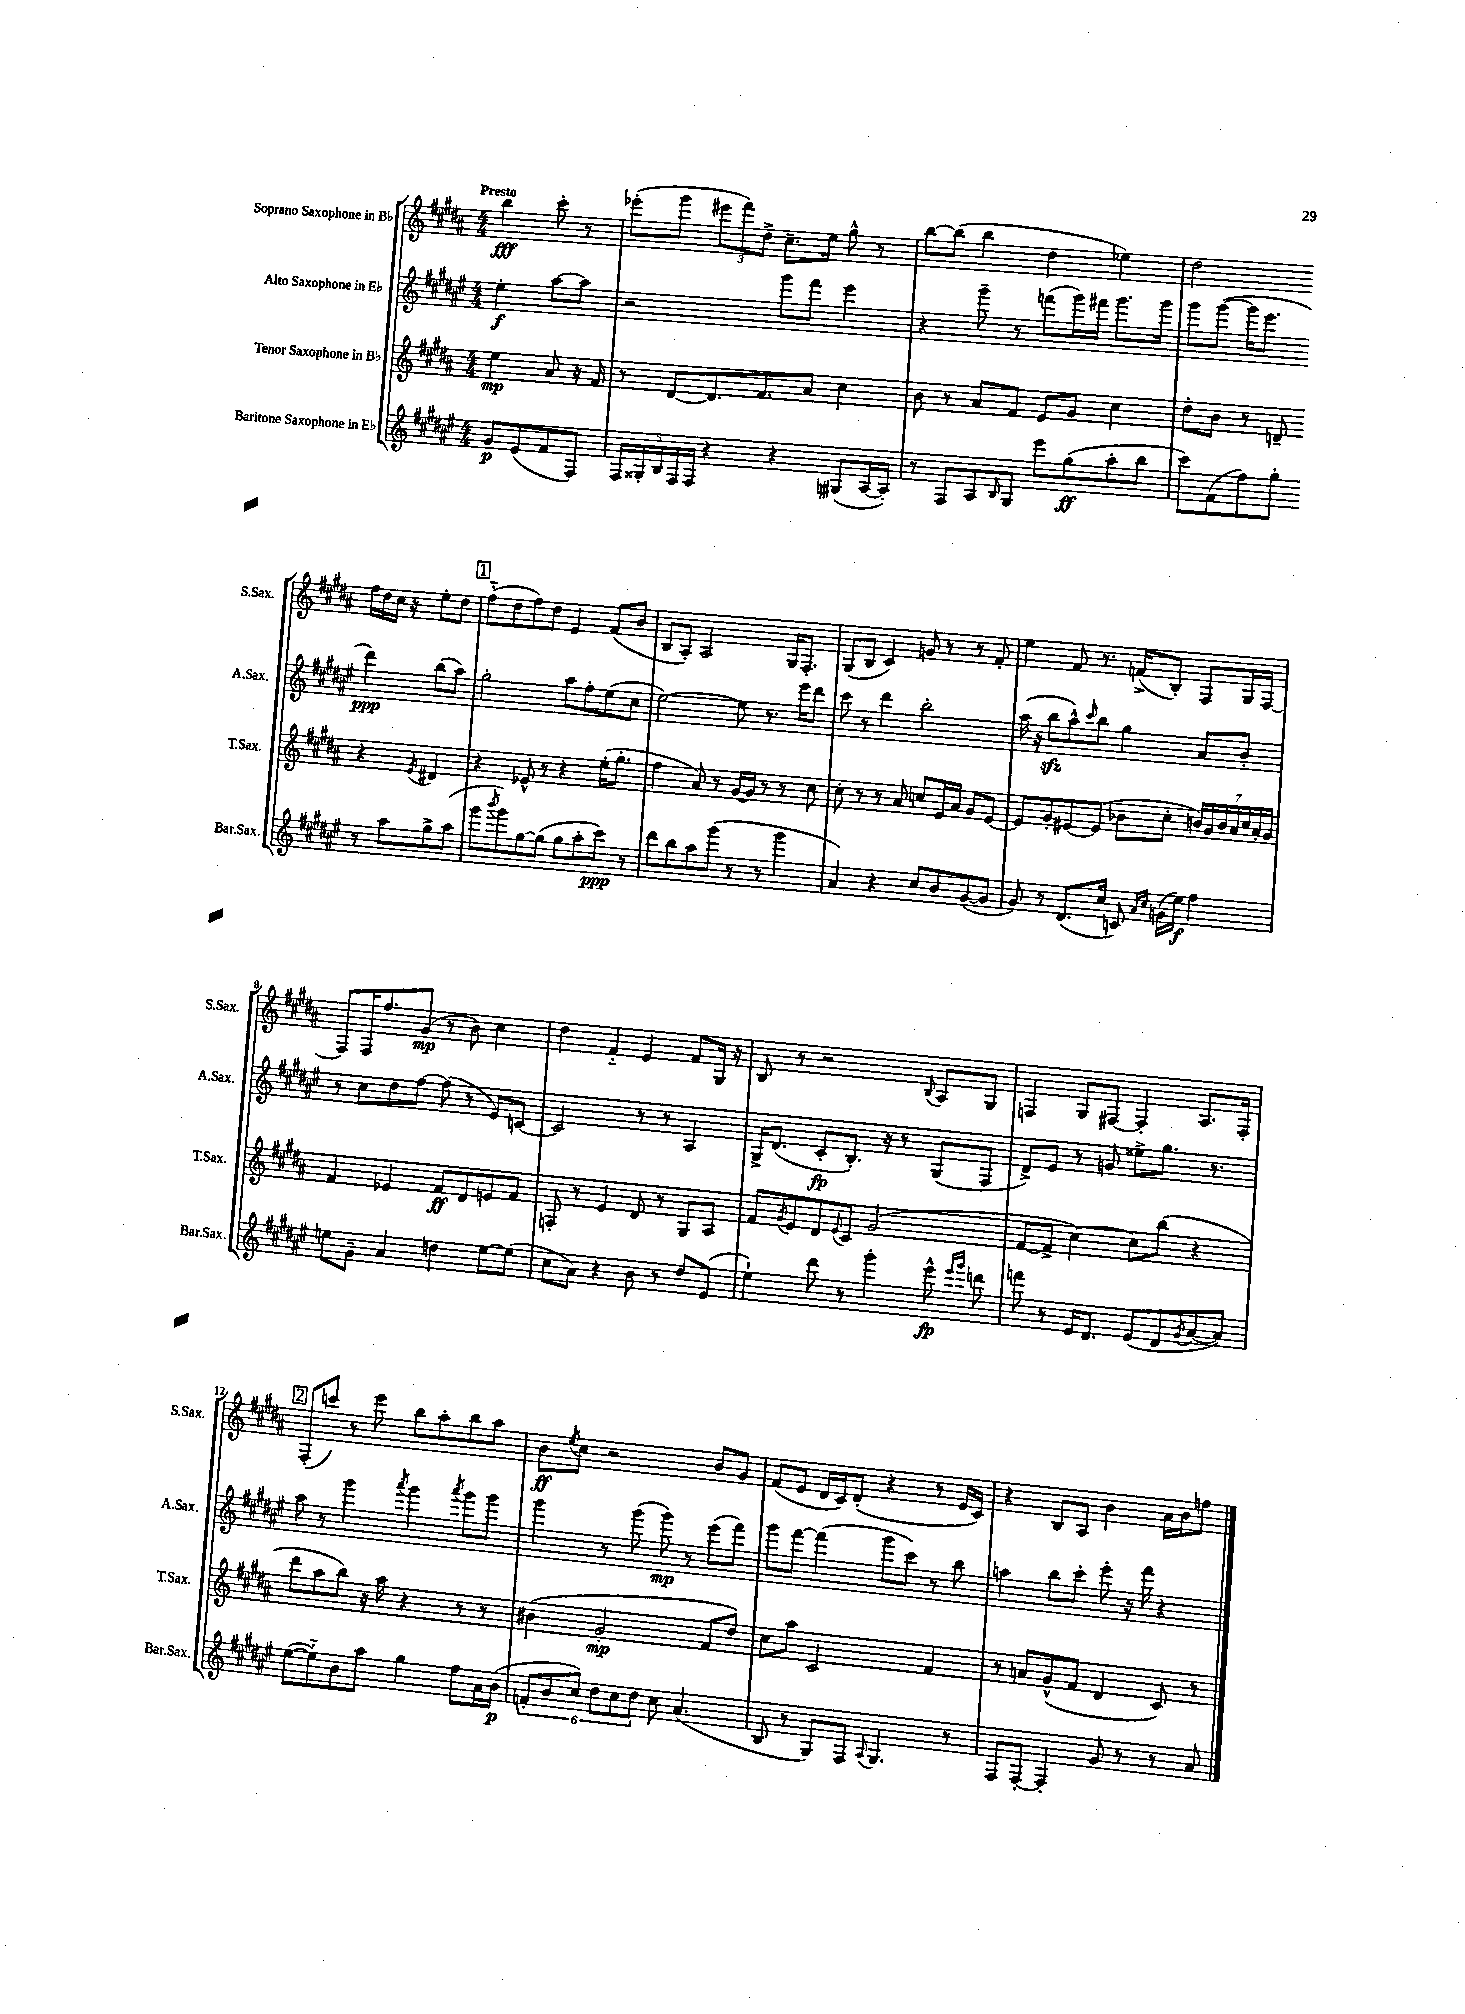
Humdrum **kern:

**kern	**kern	**kern	**kern
*staff4	*staff3	*staff2	*staff1
*clefG2	*clefG2	*clefG2	*clefG2
*k[f#c#g#d#a#e#]	*k[f#c#g#d#a#]	*k[f#c#g#d#a#e#]	*k[f#c#g#d#a#]
*M4/4	*M4/4	*M4/4	*M4/4
8g#/L	4ee\	4ee#'\	4bb\
(8e#/	.	.	.
8f#/	8a#/	[8aa#\L	8ccc#'\
8F#/J)	16r	8aa#\]J	8r
.	16f#/	.	.
=	=	=	=
20F#/LL	8r	2r	(8eee-'\L
20G##'/	.	.	.
20B/	.	.	.
.	[8d#/L	.	8ggg#\J
20F#/	.	.	.
20F#/JJ	.	.	.
4r	8.d#/]	.	12eee#\L
.	.	.	12fff#\)
.	.	.	12dd#^\J
.	8.f#/	.	.
4r	.	8ggg#\L	8.cc#~\L
.	8a#/J	8fff#\J	.
.	.	.	16ee\Jk
(8G#/L	4cc#\	4eee#\	8gg#^^\
[16A#/L	.	.	8r
16A#'/]JJ)	.	.	.
=	=	=	=
8r	8b\	4r	[8bb\L
8F#/L	8r	.	(8bb\]J
8A#/	8a#/L	8ggg#~\	4bb\
16qqB/	.	.	.
8G#/J	8f#/J	8r	.
8eee#\L	8e/L	(8fff\L	4dd#\
(8gg#\	8g#/J	16ggg#\L)	.
.	.	16fff#\JJ	.
8aa#'\	4cc#\	8.ggg#\L	4ee-\)
8bb\J	.	.	.
.	.	16ggg#\Jk	.
=	=	=	=
8ccc#\L)	8dd#'\L	8ggg#\L	2dd#\
(8f#\	8b\J	([8ggg#\J	.
8ff#\)	8r	16ggg#\]LK	.
.	.	8.eee#\J	.
8gg#'\J	8d~/	.	.
8r	4r	4ddd#\)	16ff#\LL
.	.	.	16dd#\
8aa#\L	.	.	16cc#\JJ
.	.	.	16r
.	8qe/	.	.
8gg#^\	4d#/	(8bb\L	8ee'\L
(8aa#\J	.	8aa#\J)	8dd#\J
=	=	=	=
8ggg#\L	4r	2gg#'\	(8ff#'~\L
8qbbb/	.	.	.
8ggg#\)	.	.	8dd#\
[8gg#\	8e-^^/	.	8ff#\)
(8gg#\]J	8r	.	8dd#\J
8gg#\L	4r	8aa#\L	4e/
8aa#'\	.	8ff#'\	.
8ccc#\J)	(16ee'\LK	(8ee#\	(8f#/L
.	8.gg#'\J	.	.
8r	.	8cc#\J	8b/J
=	=	=	=
8ddd#\L	4ff#\	[2ee#\)	8B/L
8bb\	.	.	8A#'/J)
8aa#\	8a#/)	.	2A#/
(8ggg#\J	8r	.	.
8r	[16g#/LL	8ee#\]	.
.	16g#/]JJ	.	.
8r	8r	8.r	.
4ggg#\	8r	.	16G#/LK
.	.	16eee#\LK	8.F#'/J
.	8cc#\	8ddd#\J	.
=	=	=	=
4a#/)	8cc#'\	8ccc#\	(8G#/L
.	8r	8r	8B/J
4r	8r	4ddd#\	4c#/)
.	8a#/	.	.
8cc#/L	8cc/L	2bb'\	8g/
8b/	16e/L	.	8r
.	16a#/JJ	.	.
([8g#/	8g#/L	.	8r
8g#/]J	[8e/J	.	8f#'/
=	=	=	=
8g#/)	8e/]L	(16aa#\	4ee\
.	.	16r	.
8r	8g#'/	8bb\L	.
(8.d#/L	[8e#/	8aa#^^\)	8f#/
.	.	16qqccc#/	.
.	(8e#/]J	8bb\J	8.r
16cc#/Jk	.	.	.
8c/)	8b-\L	4gg#\	.
.	.	.	(16f^/LK
16qqa#/LL	.	.	.
16qqcc#/JJ	.	.	.
(16g\LL	8cc#'\J	.	8B'/J)
16ee#\JJ)	.	.	.
4ff#\	28b/LL)	8a#/L	8F#/L
.	28g#/	.	.
.	28b/	.	.
.	28a#/	.	.
.	.	8b'/J	16G#/L
.	28cc#/	.	.
.	28a#'/	.	.
.	.	.	[16F#/JJ
.	28g#/JJ	.	.
=	=	=	=
8ee\L	4f#/	8r	8F#/]L
8g#~\J	.	8cc#\L	16F#/K
.	.	.	8.ff#/
4a#/	4e-/	8dd#\	.
.	.	[8ff#\J	(8g#/J
4dd\	8f#/L	(8ff#\]	8r
.	8d#/	8r	8b\)
[8ee\L	8e/	8e#/L)	4cc#\
(8ee\]J	8f#/J	[8c/J	.
=	=	=	=
8cc#\L	8F'/	2c/]	4dd#\
8a#\J)	8r	.	.
4r	4e/	.	4f#'~/
8b\	8d#/	8r	4e/
8r	8r	8r	.
8dd#/L	8G#/L	4A#/	8f#/L
(8e#/J	8A#/J	.	16G#/Jk
.	.	.	16r
=	=	=	=
4ee#`\)	8f#/L	16G#^/LK	8B/
.	.	(8.d#/J	.
.	8qg#/	.	.
.	8e/	.	8r
8ddd#\	8d#/	8c#'/L	2r
.	8qqe/	.	.
8r	8c#/J	8.B'/J)	.
4ggg#'\	(2g#/	.	.
.	.	16r	.
.	.	8r	.
.	.	.	8qqB/
8eee#^^\	.	(8G#/L	8A#/L
16qqeee#/LL	.	.	.
16qqggg#/JJ	.	.	.
8ddd\	.	8F#/J	8G#/J
=	=	=	=
8fff\	[8f#/L	8d#^/L)	4F/
8r	8f#^/]J	8e#/J	.
16e#/LK	[4cc#\)	8r	8G#/L
8.d#/J	.	.	.
.	.	8g/	[8F#/J
(8e#/L	8cc#\]L	8ee##^\L	4F#'/]
8d#/	(8bb\J	8.gg#\J	.
8qg#/	.	.	.
[8a#/	4r	.	8.A#/L
.	.	8.r	.
8a#/]J)	.	.	.
.	.	.	16F#'/Jk
=	=	=	=
([8ee#\L	8ddd#\L	8aa#\	(8F#'/L
8ee#'~\])	8aa#\	8r	8ccc/J)
8b\	8bb\J)	4ggg#\	8r
8aa#\J	16r	.	8eee\
.	16aa#\	.	.
.	.	8qaaa#/	.
4gg#\	4r	4ggg#\	8bb\L
.	.	.	8aa#'\
.	.	8qaaa#/	.
8ff#\L	8r	8ggg#\L	8bb\
16a#\L	8r	8ggg#\J	8aa#\J
(16b\JJ	.	.	.
=	=	=	=
12f'/L	(4b#\	4ggg#\	8b\L
12b/	.	.	.
.	.	.	8qee/
.	.	.	8cc#\J
12cc#/J)	.	.	.
12dd#\L	2g#'/	8r	2r
12cc#\	.	.	.
.	.	(8ggg#\	.
12dd#\J	.	.	.
8cc#\	.	8ggg#\)	.
(4.a#/	.	8r	.
.	8f#/L	(8eee#\L	8b/L
.	8dd#/J)	8fff#\J)	8g#/J
=	=	=	=
8B/	8cc#\L	8ggg#\L	(8f#/L
8r	8aa#\J	[8fff#\J	8e/J
8G#/L)	2c#/	(4fff#\]	16d#/LL
.	.	.	16c#/J)
8F#/J	.	.	(8d#'/J
8qqA#/	.	.	.
4.G#/	.	8ggg#\L	4r
.	.	8ccc#\J)	.
.	4f#/	8r	8r
8r	.	8bb\	16e/LL
.	.	.	16c#/JJ)
=	=	=	=
8F#/L	8r	4aa\	4r
[8F#'/J	8a/L	.	.
4F#'/]	(8g#^^/	8bb\L	8B/L
.	8f#/J	8ccc#'\J	8A#/J
8g#/	4d#/	8eee#'\	4b\
8r	.	16r	.
.	.	16fff#\	.
8r	8c#/)	4r	16a#\LL
.	.	.	16b\J
8a#/	8r	.	8ff\J
==	==	==	==
*-	*-	*-	*-
